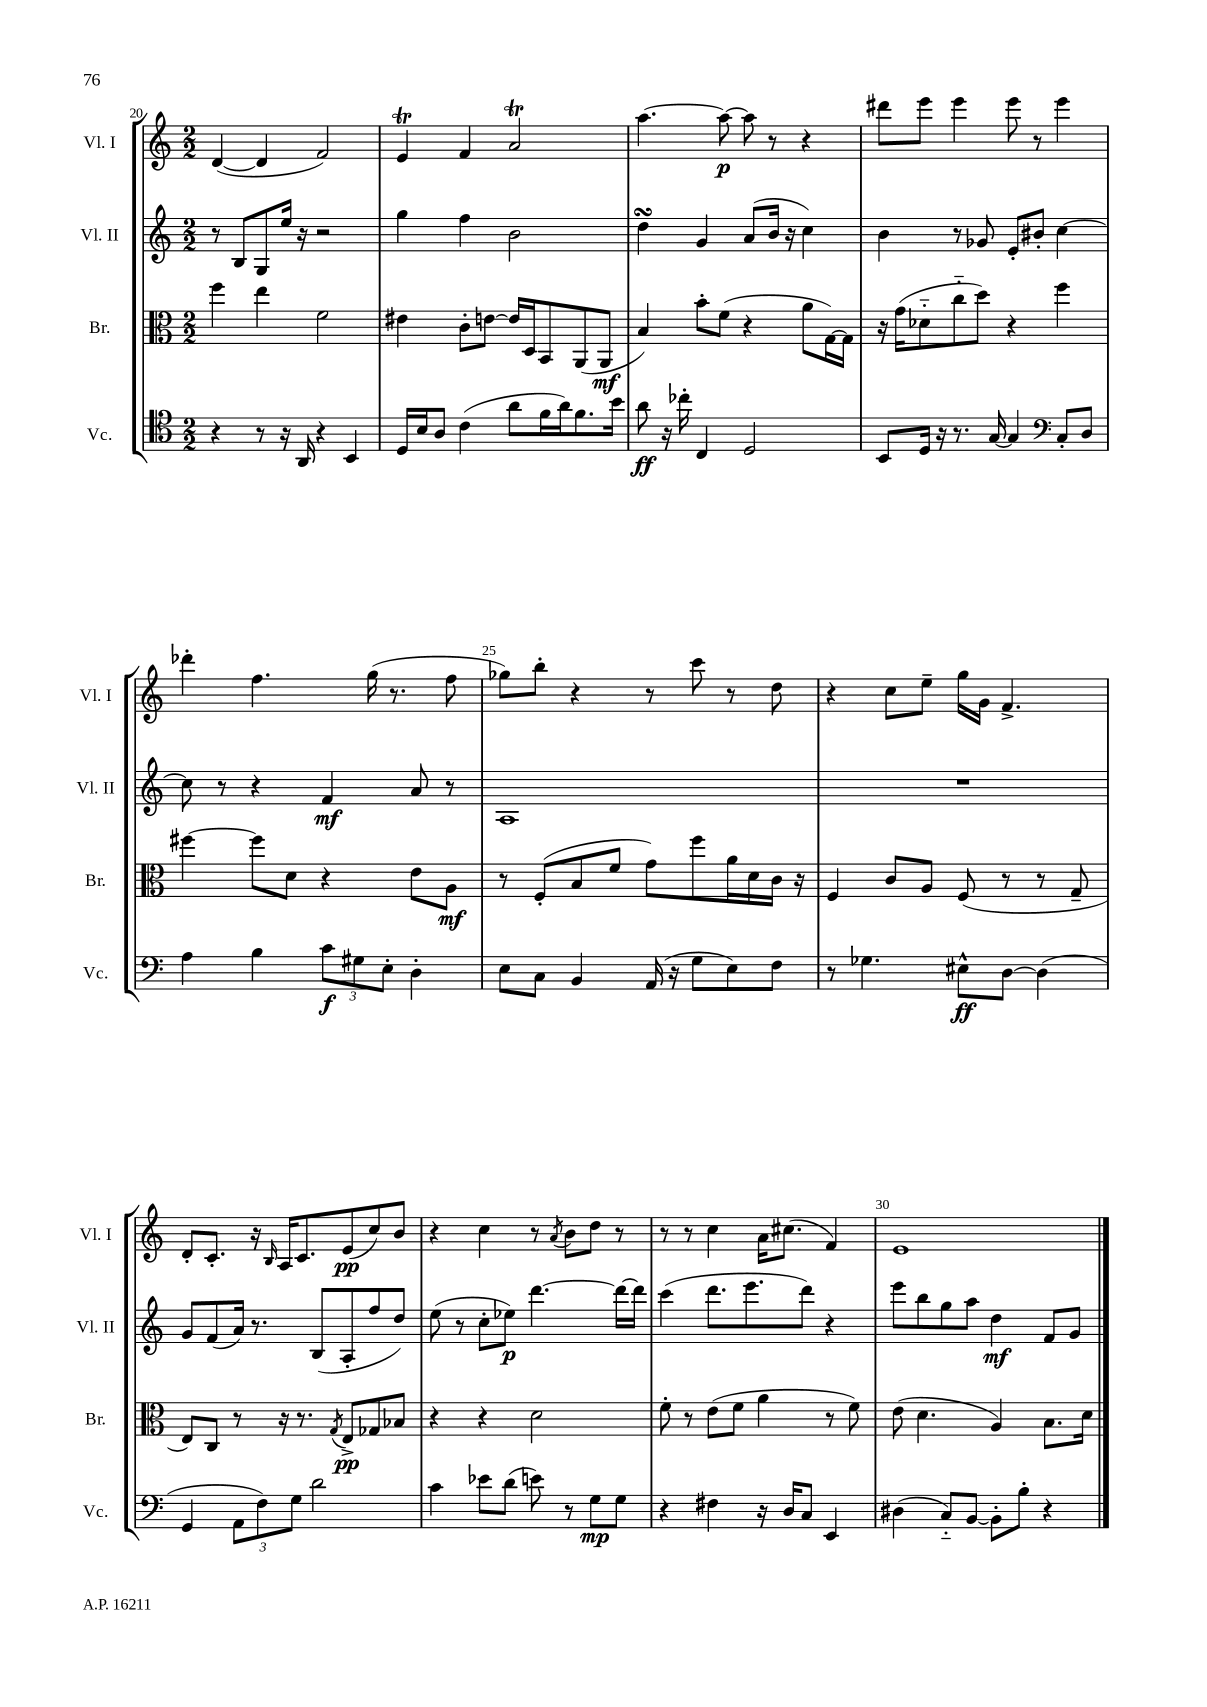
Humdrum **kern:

**kern	**kern	**kern	**kern
*staff4	*staff3	*staff2	*staff1
*clefC4	*clefC3	*clefG2	*clefG2
*k[]	*k[]	*k[]	*k[]
*M2/2	*M2/2	*M2/2	*M2/2
4r	4ff\	8r	([4d/
.	.	8B/L	.
8r	4ee\	8G/	4d/]
16r	.	16ee/Jk	.
16AA/	.	16r	.
4r	2f\	2r	2f/)
4BB/	.	.	.
=	=	=	=
16D/LL	4e#\	4gg\	4e/
16B/J	.	.	.
8A/J	.	.	.
(4c\	8c'\L	4ff\	4f/
.	[8e\J	.	.
8a\L	16e/]LL	2b\	2a/
.	16D/J	.	.
16f\L	8BB/	.	.
16a\J)	.	.	.
8.f\	(8AA/	.	.
.	8AA/J	.	.
16b\Jk	.	.	.
=	=	=	=
8a\	4B/)	4dd\	[4.aa\
16r	.	.	.
16cc-'\	.	.	.
4C/	8b'\L	4g/	.
.	(8f\J	.	8aa\_
2D/	4r	(8a/L	8aa\]
.	.	16b/Jk	8r
.	.	16r	.
.	8a\L	4cc\)	4r
.	[16G\L)	.	.
.	16G\]JJ	.	.
=	=	=	=
8BB/L	16r	4b\	8ddd#\L
.	(16g\LK	.	.
16D/Jk	8d-'~\	.	8eee\J
16r	.	.	.
8.r	8cc'~\	8r	4eee\
.	8dd\J)	8g-/	.
[16G/	.	.	.
4G/]	4r	8e'/L	8eee\
.	.	8b#'/J	8r
*clefF4	*	*	*
8C'/L	4ff\	[4cc\	4eee\
8D/J	.	.	.
=	=	=	=
4A\	[4ff#\	8cc\]	4ddd-'\
.	.	8r	.
4B\	8ff#\]L	4r	4.ff\
.	8d\J	.	.
12c\L	4r	4f/	.
12G#\	.	.	.
.	.	.	(16gg\
12E'\J	.	.	.
.	.	.	8.r
4D'\	8e\L	8a/	.
.	8A\J	8r	8ff\
=	=	=	=
8E\L	8r	1A	8gg-\L)
8C\J	(8F'/L	.	8bb'\J
4BB/	8B/	.	4r
.	8f/J	.	.
(16AA/	8g\L)	.	8r
16r	.	.	.
8G\L	8ff\	.	8ccc\
8E\)	16a\L	.	8r
.	16d\	.	.
8F\J	16c\JJ	.	8dd\
.	16r	.	.
=	=	=	=
8r	4F/	1r	4r
4.G-\	.	.	.
.	8c/L	.	8cc\L
.	8A/J	.	8ee~\J
8E#^^\L	(8F/	.	16gg\LL
.	.	.	16g\JJ
[8D\J	8r	.	4.f^/
(4D\]	8r	.	.
.	8G~/	.	.
=	=	=	=
4GG/	8E/L)	8g/L	8d'/L
.	8C/J	(8f/	8.c'/J
12AA\L	8r	16a/Jk)	.
.	.	8.r	16r
12F\)	.	.	.
.	.	.	16qqB/
.	16r	.	16A/LK
12G\J	.	.	.
.	8.r	.	8.c/
2d\	.	(8B/L	.
.	8qG/	.	.
.	8E^/L	8A'/	(8e/
.	8G-/	8ff/	8cc/)
.	8B-/J	8dd/J)	8b/J
=	=	=	=
4c\	4r	(8ee\	4r
.	.	8r	.
8e-\L	4r	8cc'\L	4cc\
(8d\J	.	8ee-\J)	.
8e\)	2d\	[4.ddd\	8r
.	.	.	8qa/
8r	.	.	8b\L
8G\L	.	.	8dd\J
8G\J	.	16ddd\_LL	8r
.	.	16ddd\]JJ	.
=	=	=	=
4r	8f'\	(4ccc\	8r
.	8r	.	8r
4F#\	(8e\L	8.ddd\L	4cc\
.	8f\J	.	.
.	.	8.eee\	.
16r	4a\	.	16a\LK
16D/LK	.	.	(8.cc#\J
8C/J	.	8ddd\J)	.
4EE/	8r	4r	4f/)
.	8f\)	.	.
=	=	=	=
(4D#\	(8e\	8eee\L	1e
.	4.d\	8bb\	.
8C'~/L)	.	8gg\	.
[8BB/J	.	8aa\J	.
8BB'\]L	4A/)	4dd\	.
8B'\J	.	.	.
4r	8.B\L	8f/L	.
.	.	8g/J	.
.	16d\Jk	.	.
==	==	==	==
*-	*-	*-	*-
